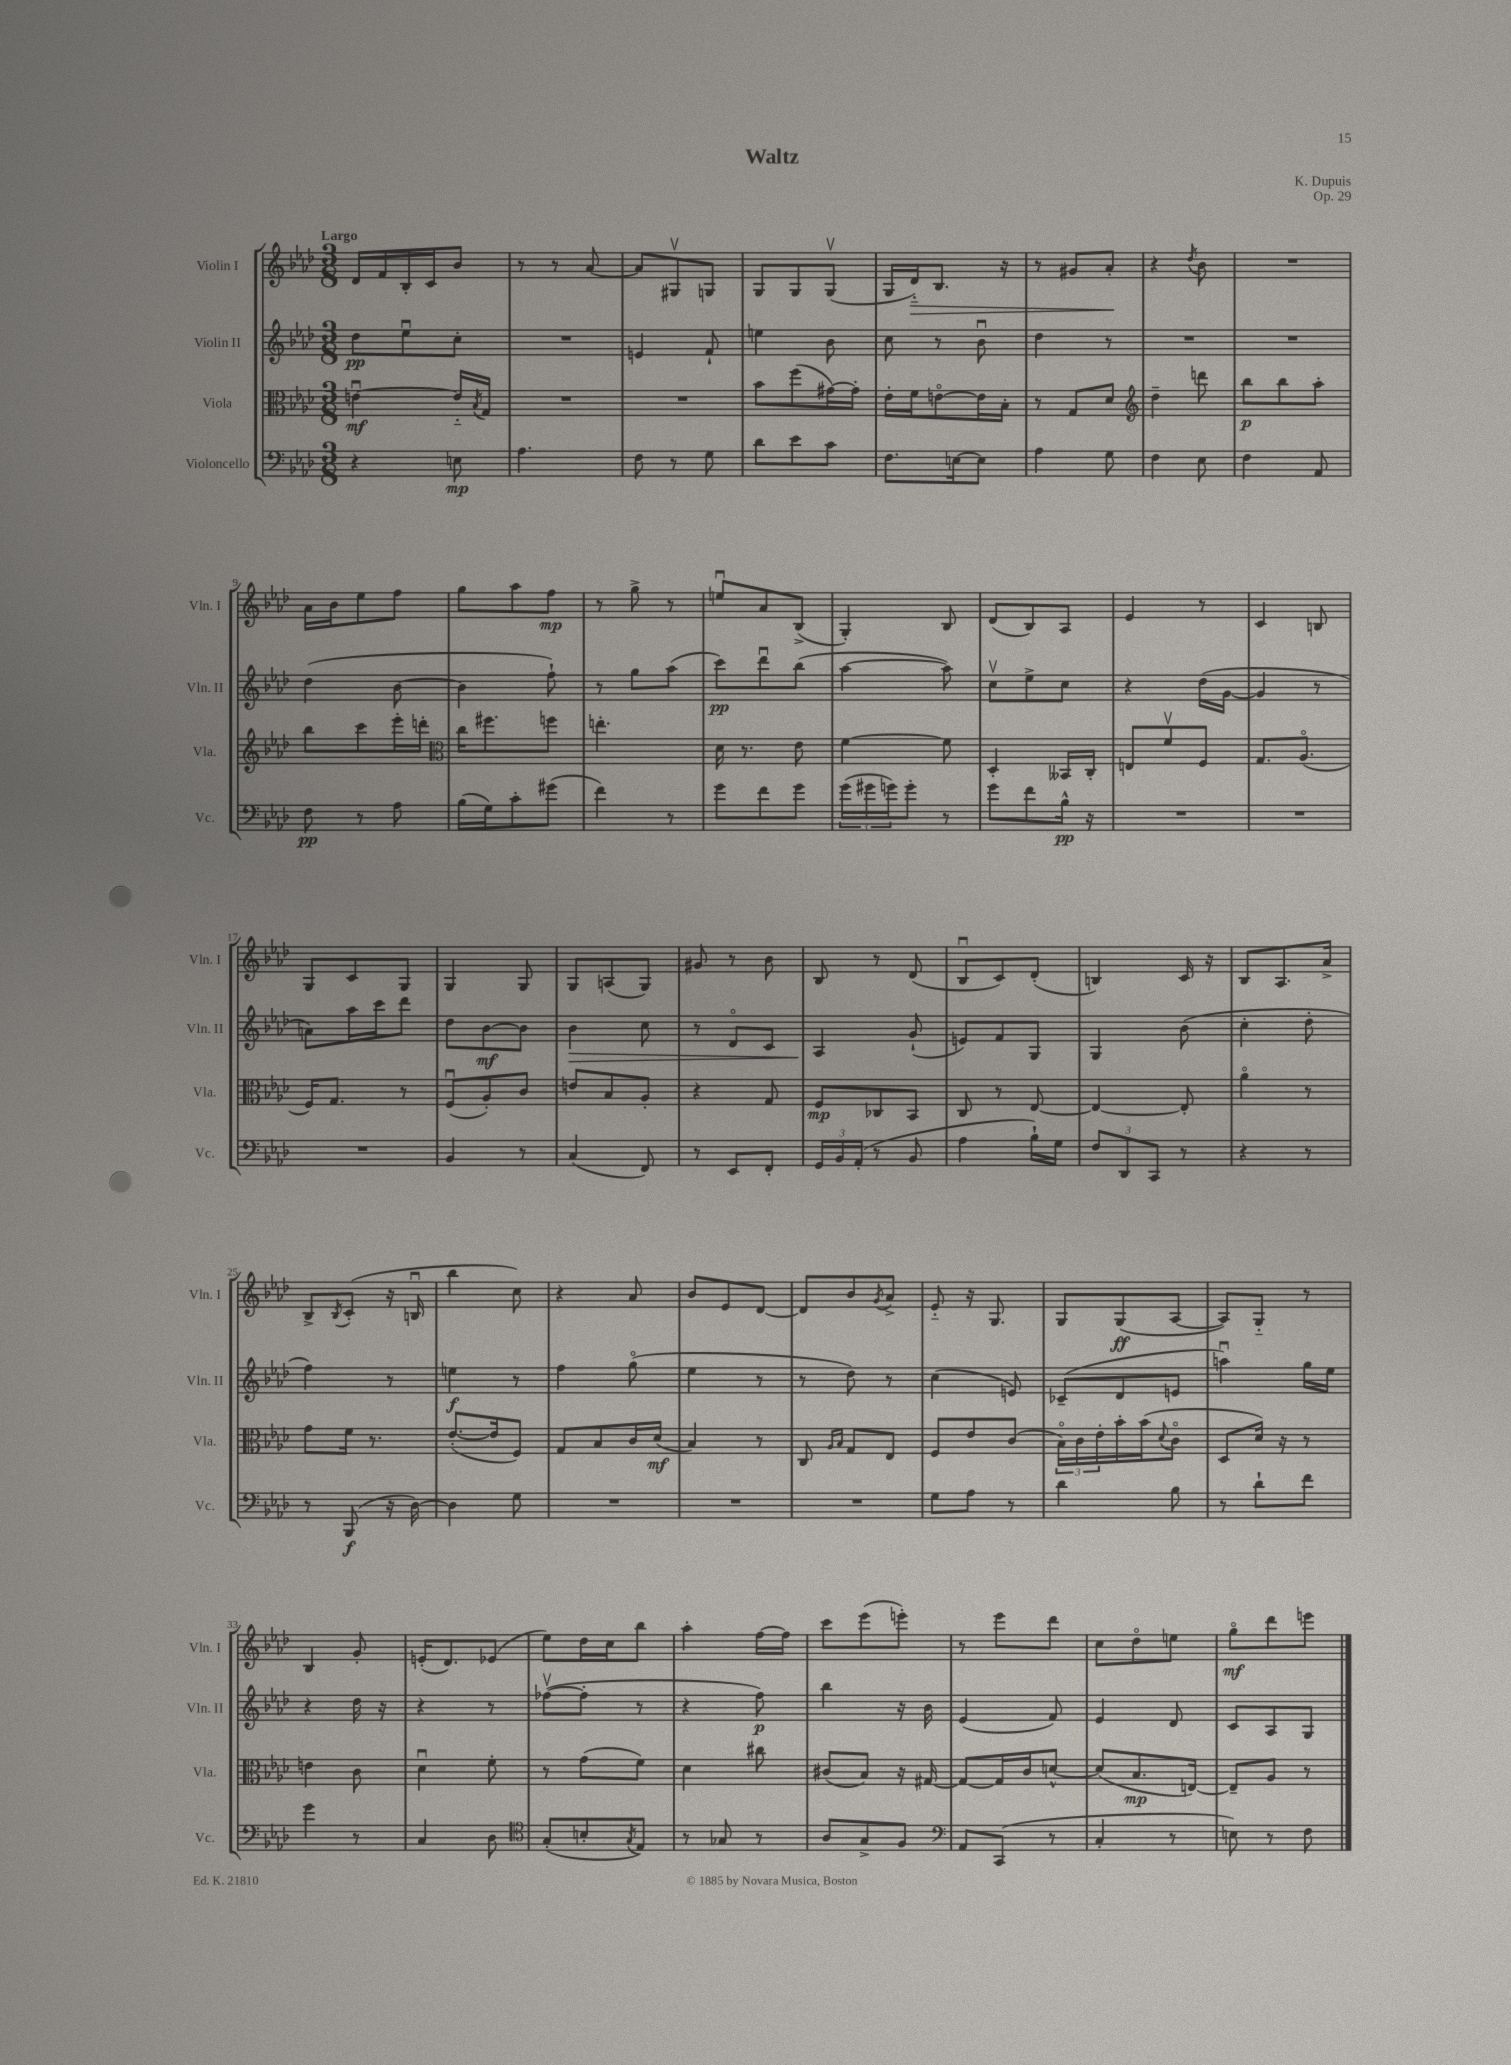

**kern	**dynam	**kern	**dynam	**kern	**dynam	**kern	**dynam
*part4	*part4	*part3	*part3	*part2	*part2	*part1	*part1
*staff4	*staff4	*staff3	*staff3	*staff2	*staff2	*staff1	*staff1
*I"Violoncello	*	*I"Viola	*	*I"Violin II	*	*I"Violin I	*
*I'Vc.	*	*I'Vla.	*	*I'Vln. II	*	*I'Vln. I	*
*clefF4	*	*clefC3	*	*clefG2	*	*clefG2	*
*k[b-e-a-d-]	*	*k[b-e-a-d-]	*	*k[b-e-a-d-]	*	*k[b-e-a-d-]	*
*M3/8	*	*M3/8	*	*M3/8	*	*M3/8	*
=1	=1	=1	=1	=1	=1	=1	=1
!	!	!	!	!	!	!LO:TX:a:B:t=Largo	!
4r	.	[4enu\	mf	8dd-\L	pp	16d-/LL	.
.	.	.	.	.	.	16f/	.
.	.	.	.	8ee-u\	.	16B-'/	.
.	.	.	.	.	.	16c/J	.
8En\	mp	16e/LL]	.	8cc'\J	.	8b-/J	.
.	.	8qB-/	.	.	.	.	.
.	.	16G/JJ	.	.	.	.	.
=2	=2	=2	=2	=2	=2	=2	=2
4.A-\	.	4.r	.	4.r	.	8r	.
.	.	.	.	.	.	8r	.
.	.	.	.	.	.	[8a-/	.
=3	=3	=3	=3	=3	=3	=3	=3
8F\	.	4.r	.	4en/	.	8a-/L]	.
8r	.	.	.	.	.	8G#Xv/	.
8G\	.	.	.	8f`/	.	8Gn/J	.
=4	=4	=4	=4	=4	=4	=4	=4
8d-\L	.	8b-\L	.	4een\	.	8G/L	.
8e-\	.	(8ff\	.	.	.	8G/	.
8c\J	.	[16g#X\L)	.	8b-\	.	(8Gv/J	.
.	.	16g#'\JJ]	.	.	.	.	.
=5	=5	=5	=5	=5	=5	=5	=5
8.F\L	.	16e-'\LL	.	8cc\	.	16G/LL	.
!	!	!	!	!	!	!	!LO:HP:b
.	.	16f\J	.	.	.	16d-/J)	>
.	.	[8en\	.	8r	.	8.B-/J	.
[16En\k	.	.	.	.	.	.	.
8E\J]	.	16e\L]	.	8b-u\	.	.	.
.	.	16B-'\JJ	.	.	.	16r	.
=6	=6	=6	=6	=6	=6	=6	=6
4A-\	.	8r	.	4dd-\	.	8r	.
.	.	8G/L	.	.	.	8g#X/L	.
8G\	.	8d-/J	.	8r	.	8a-'/J	.
.	.	.	.	.	.	.	]
=7	=7	=7	=7	=7	=7	=7	=7
*	*	*clefG2	*	*	*	*	*
4F\	.	4dd-~\	.	4.r	.	4r	.
.	.	.	.	.	.	8qdd-/	.
8E-\	.	8dddn\	.	.	.	8b-\	.
=8	=8	=8	=8	=8	=8	=8	=8
4F\	.	8bb-\L	p	4.r	.	4.r	.
.	.	8bb-\	.	.	.	.	.
8AA-/	.	8aa-'\J	.	.	.	.	.
!!LO:LB:g=z
=9	=9	=9	=9	=9	=9	=9	=9
8F\	pp	8bb-\L	.	(4dd-\	.	16a-\LL	.
.	.	.	.	.	.	16b-\J	.
8r	.	8ccc\	.	.	.	8ee-\	.
8A-\	.	16eee-'\L	.	[8b-\	.	8ff\J	.
.	.	16dddn'\JJ	.	.	.	.	.
=10	=10	=10	=10	=10	=10	=10	=10
*	*	*clefC3	*	*	*	*	*
(16B-\LL	.	16cc\KL	.	4b-\]	.	8gg\L	.
16G\J)	.	8.ff#X\	.	.	.	.	.
8c'\	.	.	.	.	.	8aa-\	.
(8g#X\J	.	8ffn\J	.	8ff`\)	.	8ff\J	mp
=11	=11	=11	=11	=11	=11	=11	=11
4f\)	.	4.een'\	.	8r	.	8r	.
.	.	.	.	8gg\L	.	8gg^\	.
8r	.	.	.	(8aa-\J	.	8r	.
=12	=12	=12	=12	=12	=12	=12	=12
8g\L	.	16d-\	.	8ccc\L)	pp	8eenu/L	.
.	.	8.r	.	.	.	.	.
8f\	.	.	.	8ddd-u\	.	8a-/	.
8g\J	.	8e-\	.	(8bb-\J	.	(8B-^/J	.
=13	=13	=13	=13	=13	=13	=13	=13
(24g\LL	.	[4f\	.	[4aa-\	.	4G'/)	.
24g#X\	.	.	.	.	.	.	.
24gn\J)	.	.	.	.	.	.	.
8g'\J	.	.	.	.	.	.	.
8r	.	8f\]	.	8aa-\])	.	8B-/	.
=14	=14	=14	=14	=14	=14	=14	=14
8g\L	.	4D-'/	.	8ccv\L	.	(8d-/L	.
8f\	.	.	.	8ee-^\	.	8B-/)	.
16B-^^\Jk	pp	16BB--X/LL	.	8cc\J	.	8A-/J	.
16r	.	16C'/JJ	.	.	.	.	.
=15	=15	=15	=15	=15	=15	=15	=15
4.r	.	8En/L	.	4r	.	4e-/	.
.	.	8fv/	.	.	.	.	.
.	.	8F/J	.	(16dd-\LL	.	8r	.
.	.	.	.	[16g\JJ	.	.	.
=16	=16	=16	=16	=16	=16	=16	=16
4.r	.	8.G/L	.	4g/]	.	4c/	.
.	.	(8.A-/J	.	.	.	.	.
.	.	.	.	8r	.	8Bn/	.
!!LO:LB:g=z
=17	=17	=17	=17	=17	=17	=17	=17
4.r	.	16F/KL)	.	8an\L)	.	8G/L	.
.	.	8.G/J	.	.	.	.	.
.	.	.	.	16aa-\L	.	8c/	.
.	.	.	.	16ccc\J	.	.	.
.	.	8r	.	8ddd-\J	.	8G/J	.
=18	=18	=18	=18	=18	=18	=18	=18
4BB-/	.	(8Fu/L	.	8dd-\L	.	4G/	.
.	.	8A-'/)	.	[8b-\	mf	.	.
8r	.	8c/J	.	8b-\J]	.	8G/	.
=19	=19	=19	=19	=19	=19	=19	=19
!	!	!	!	!	!LO:HP:b	!	!
(4C/	.	8en/L	.	4b-\	>	8G/L	.
.	.	8B-/	.	.	.	(8An/	.
8FF/)	.	8A-'/J	.	8cc\	.	8G/J)	.
=20	=20	=20	=20	=20	=20	=20	=20
8r	.	4r	.	8r	.	8g#X/	.
8EE-/L	.	.	.	8d-/L	.	8r	.
8FF'/J	.	8G/	.	8c/J	.	8b-\	.
=21	=21	=21	=21	=21	=21	=21	=21
24GG/LL	.	8F/L	mp	4A-/	.	8B-/	.
24BB-/	.	.	.	.	.	.	.
(24AA-'/JJ	.	.	.	.	.	.	.
8r	.	8C-X/	.	.	.	8r	.
8BB-/	.	8BB-/J	.	(8g`/	]	(8d-/	.
=22	=22	=22	=22	=22	=22	=22	=22
4A-\	.	8C/	.	8en/L)	.	8B-u/L	.
.	.	8r	.	8f/	.	8c/)	.
16B-`\LL)	.	[8E-/	.	8G/J	.	(8d-'/J	.
16G\JJ	.	.	.	.	.	.	.
=23	=23	=23	=23	=23	=23	=23	=23
12F/L	.	4E-/_	.	4G/	.	4Bn/)	.
12DD-/	.	.	.	.	.	.	.
12CC/J	.	.	.	.	.	.	.
8r	.	8E-'/]	.	(8b-\	.	16c/	.
.	.	.	.	.	.	16r	.
=24	=24	=24	=24	=24	=24	=24	=24
4r	.	4a-\	.	4cc'\	.	8B-/L	.
.	.	.	.	.	.	8.A-/	.
8r	.	8r	.	8dd-'\	.	.	.
.	.	.	.	.	.	16a-^/Jk	.
!!LO:LB:g=z
=25	=25	=25	=25	=25	=25	=25	=25
8r	.	8g\L	.	4ff\)	.	8B-^/L	.
.	.	.	.	.	.	8qB-/	.
(8BBB-/	f	16f\Jk	.	.	.	(8c'/J	.
.	.	8.r	.	.	.	.	.
16r	.	.	.	8r	.	16r	.
[16D-\)	.	.	.	.	.	16Bnu/	.
=26	=26	=26	=26	=26	=26	=26	=26
4D-\]	.	([8.e-'/L	.	4een\	f	4bb-\	.
.	.	16e-/k]	.	.	.	.	.
8G\	.	8F/J)	.	8r	.	8cc\)	.
=27	=27	=27	=27	=27	=27	=27	=27
4.r	.	8G/L	.	4ff\	.	4r	.
.	.	8B-/	.	.	.	.	.
.	.	16c/L	.	(8gg\	.	8a-/	.
.	.	(16d-/JJ	mf	.	.	.	.
=28	=28	=28	=28	=28	=28	=28	=28
4.r	.	4B-/)	.	4ee-\	.	8b-/L	.
.	.	.	.	.	.	8e-/	.
.	.	8r	.	8r	.	[8d-/J	.
=29	=29	=29	=29	=29	=29	=29	=29
4.r	.	8C/	.	8r	.	8d-/L]	.
.	.	16qqA-/LL	.	.	.	.	.
.	.	16qqB-/JJ	.	.	.	.	.
.	.	8G/L	.	8dd-\)	.	8b-/	.
.	.	.	.	.	.	8qg/	.
.	.	8E-/J	.	8r	.	8a-^/J	.
=30	=30	=30	=30	=30	=30	=30	=30
8G\L	.	8F/L	.	(4cc\	.	8e-/	.
8A-\J	.	8e-/	.	.	.	16r	.
.	.	.	.	.	.	8.G/	.
8r	.	(8c/J	.	8en/)	.	.	.
=31	=31	=31	=31	=31	=31	=31	=31
4d-\	.	24B-\LL)	.	(8c-X~/L	.	8G/L	.
.	.	24c\	.	.	.	.	.
.	.	24e-'\	.	.	.	.	.
.	.	16b-'\	.	8d-/	.	(8G/	ff
.	.	(16b-\J	.	.	.	.	.
.	.	8qqd-/	.	.	.	.	.
8B-\	.	8c\J	.	8en/J	.	[8A-/J	.
=32	=32	=32	=32	=32	=32	=32	=32
8r	.	8D-/L	.	4aanu\)	.	8A-/L])	.
8d-`\L	.	16d-/Jk)	.	.	.	8G/J	.
.	.	16r	.	.	.	.	.
8f\J	.	8r	.	16gg\LL	.	8r	.
.	.	.	.	16ee-\JJ	.	.	.
!!LO:LB:g=z
=33	=33	=33	=33	=33	=33	=33	=33
4g\	.	4en\	.	4r	.	4B-/	.
8r	.	8c\	.	16dd-\	.	8g'/	.
.	.	.	.	16r	.	.	.
=34	=34	=34	=34	=34	=34	=34	=34
4C/	.	4d-u\	.	4r	.	(16en'/KL	.
.	.	.	.	.	.	8.d-/)	.
8D-\	.	8f'\	.	8r	.	(8e-X/J	.
=35	=35	=35	=35	=35	=35	=35	=35
*clefC4	*	*	*	*	*	*	*
(8G'/L	.	8r	.	([8ff-Xv\L	.	8ee-\L)	.
8Bn'/	.	(8g\L	.	8ff-'\J]	.	16dd-\L	.
.	.	.	.	.	.	16cc\J	.
8qG/	.	.	.	.	.	.	.
8E-/J)	.	8f\J)	.	8r	.	8bb-\J	.
=36	=36	=36	=36	=36	=36	=36	=36
8r	.	4d-\	.	4r	.	4aa-'\	.
8G-X/	.	.	.	.	.	.	.
8r	.	8cc#X\	.	8ff\)	p	[16ff\LL	.
.	.	.	.	.	.	16ff\JJ]	.
=37	=37	=37	=37	=37	=37	=37	=37
8A-/L	.	(8c#X/L	.	4bb-\	.	8ccc\L	.
8G^/	.	8B-/J)	.	.	.	(8eee-\	.
8F/J	.	16r	.	16r	.	8eeen'\J)	.
.	.	[16G#X/	.	16b-\	.	.	.
=38	=38	=38	=38	=38	=38	=38	=38
*clefF4	*	*	*	*	*	*	*
8AA-/L	.	8G#/L_	.	(4e-/	.	8r	.
(8CC/J	.	16G#/L]	.	.	.	8eee-\L	.
.	.	16c/J	.	.	.	.	.
8r	.	[8dn^^/J	.	8f/)	.	8ddd-\J	.
=39	=39	=39	=39	=39	=39	=39	=39
4C'/	.	(8d/L]	.	4e-/	.	8cc\L	.
.	.	8.B-/	mp	.	.	8dd-\	.
8r	.	.	.	8d-/	.	8een\J	.
.	.	[16En/Jk)	.	.	.	.	.
=40	=40	=40	=40	=40	=40	=40	=40
8En\)	.	8E~/L]	.	8c/L	.	8gg\L	mf
8r	.	8A-/J	.	8A-/	.	8ddd-\	.
8F\	.	8r	.	8G/J	.	8eeen\J	.
==	==	==	==	==	==	==	==
*-	*-	*-	*-	*-	*-	*-	*-
